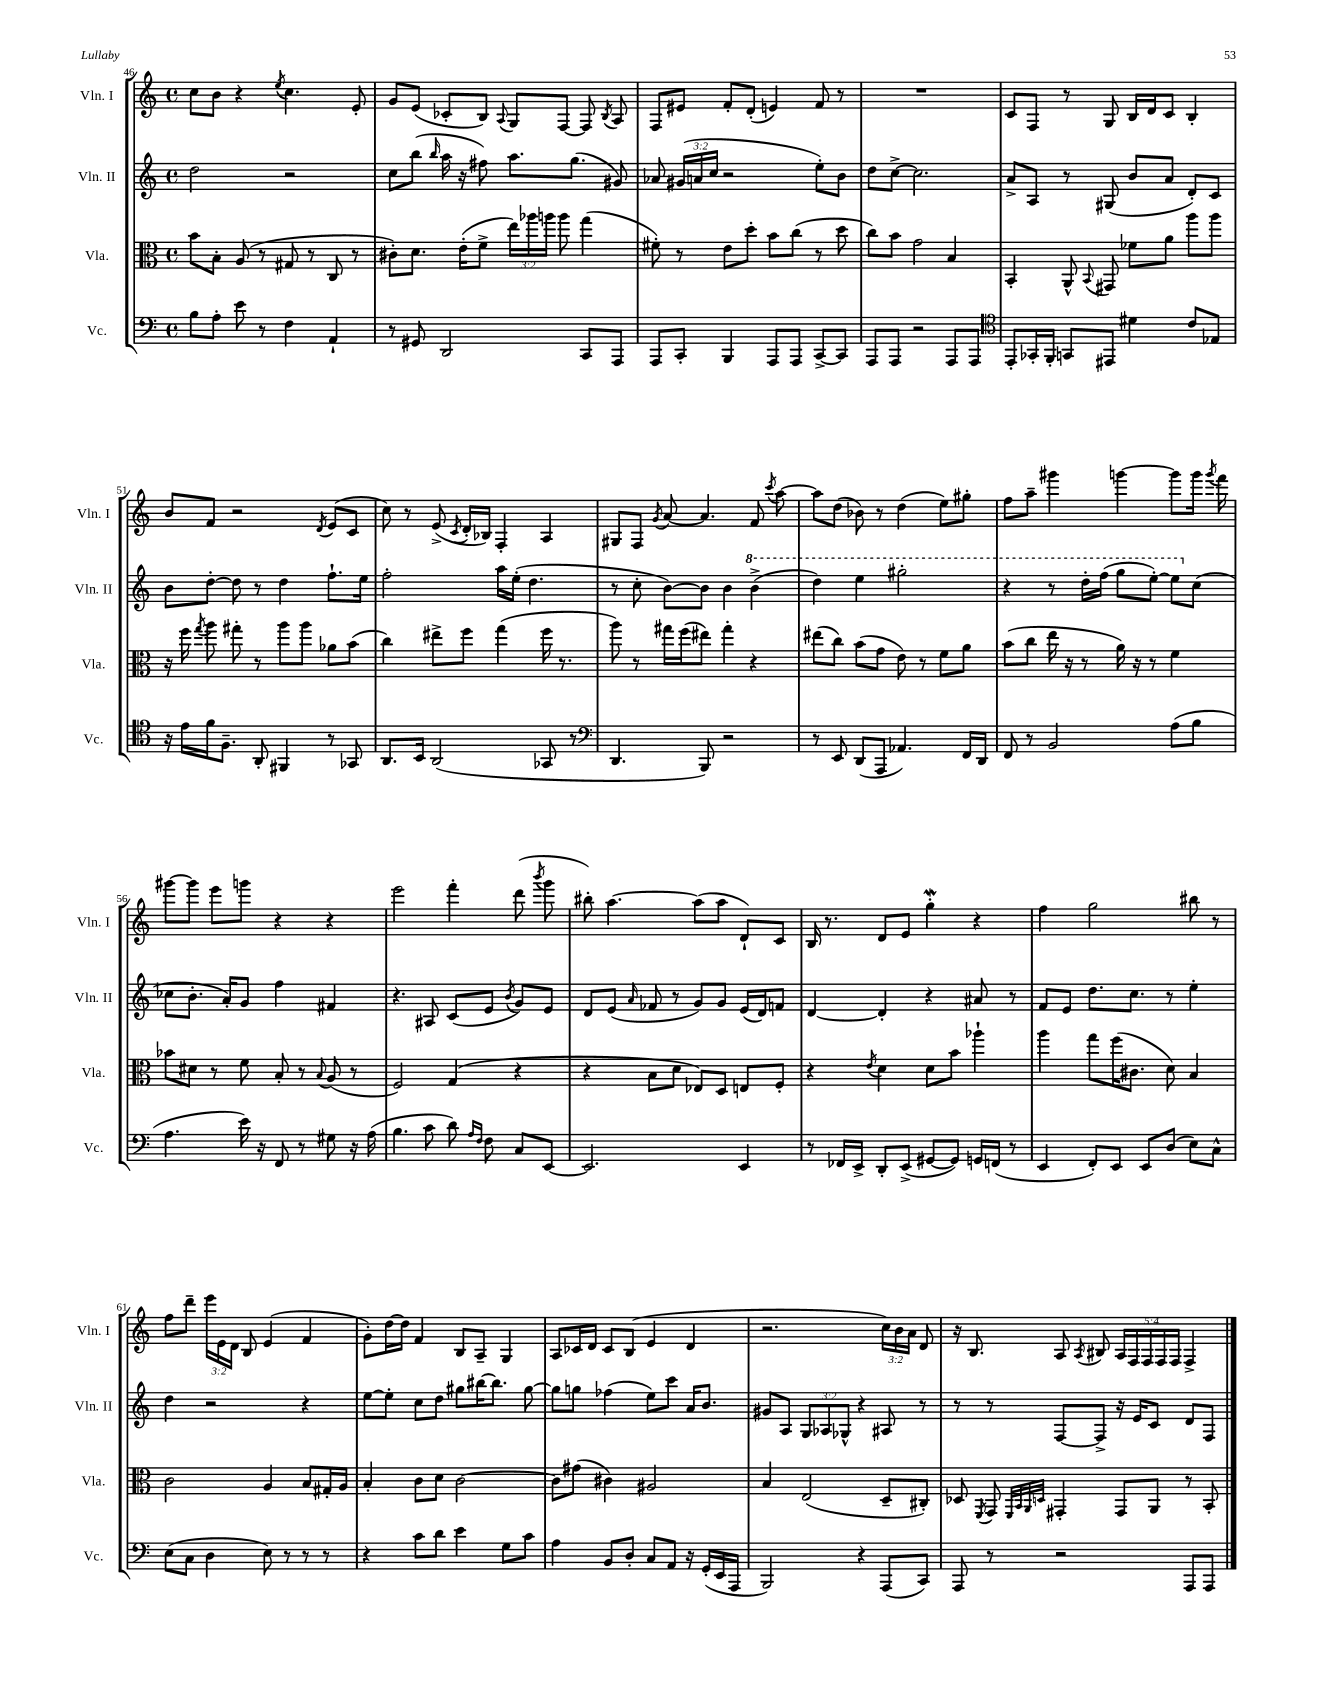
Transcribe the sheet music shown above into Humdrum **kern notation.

**kern	**kern	**kern	**kern
*staff4	*staff3	*staff2	*staff1
*clefF4	*clefC3	*clefG2	*clefG2
*k[]	*k[]	*k[]	*k[]
*M4/4	*M4/4	*M4/4	*M4/4
*met(c)	*met(c)	*met(c)	*met(c)
8B	8b	2dd	8cc
8A'	8B'	.	8b
8e	(8A	.	4r
8r	8r	.	.
.	.	.	8qee
4F	8G#	2r	4.cc
.	8r	.	.
4AA`	8C	.	.
.	8r	.	8e'
=	=	=	=
8r	8c#')	8cc	8g
8GG#	8.d	(8bb	(8e
.	.	16qqbb	.
2DD	.	16aa	8c-'
.	(16e'	16r	.
.	8f^	8ff#)	8B)
.	.	.	8qqA
.	24ee)	8.aa	8G
.	24aa-	.	.
.	24aa	.	.
.	8aa	.	[8F
.	.	(8.gg	.
8CC	(4gg	.	8F]
.	.	.	8qB
8AAA	.	8g#)	8A
=	=	=	=
8AAA	8f#')	8a-	8F
8CC'	8r	(24g#	8e#
.	.	24a	.
.	.	24cc	.
4BBB	8e	2r	8f'
.	8dd'	.	(8d'
8AAA	8b	.	4e)
8AAA	(8cc	.	.
[8CC^	8r	8ee')	8f
8CC]	8dd	8b	8r
=	=	=	=
8AAA	8cc)	8dd	1r
8AAA	8b	[8cc^	.
2r	2g	2.cc]	.
8AAA	4B	.	.
8AAA	.	.	.
=	=	=	=
*clefC4	*	*	*
8EE'	4BB'	8a^	8c
16GG-'	.	8A	8F
16FF'	.	.	.
8GG	8AA^^	8r	8r
.	8qqBB	.	.
8EE#	8GG#	(8G#	8G
4d#	8f-	8b	16B
.	.	.	16d
.	8a	8a	8c
8c	8aa	8d')	4B'
8E-	8aa	8c	.
=	=	=	=
16r	16r	8b	8b
16e	16ff	.	.
.	8qgg	.	.
16f	8aa	[8dd'	8f
8.F~	.	.	.
.	8gg#'	8dd]	2r
8AA'	8r	8r	.
4FF#	8aa	4dd	.
.	8aa	.	.
.	.	.	8qd
8r	8a-	8.ff`	(8e
8GG-	(8b	.	8c
.	.	16ee	.
=	=	=	=
8.AA	4cc)	2ff'	8cc)
.	.	.	8r
16BB	.	.	.
(2AA	8ee#^	.	(8e^
.	.	.	8qc
.	8ff	.	16d'
.	.	.	16B-)
.	(4gg	16aa	4F'
.	.	(16ee'	.
.	.	4.dd	.
8GG-	16ff	.	4A
.	8.r	.	.
8r	.	.	.
=	=	=	=
*clefF4	*	*	*
4.DD	8aa)	8r	8G#
.	8r	8cc'	8F
.	.	.	8qg
.	16gg#	[8b)	[8a
.	(16ff	.	.
8BBB)	8ee#)	8b]	4.a]
2r	4gg#'	4b	.
.	4r	(4bb^	8f
.	.	.	8qccc
.	.	.	[8aa
=	=	=	=
8r	(8ee#	4ddd)	8aa]
8EE	8cc)	.	(8dd
(8DD	(8b	4eee	8b-)
8AAA	8g	.	8r
4.AA-)	8e)	2ggg#'	(4dd
.	8r	.	.
.	8f	.	8ee)
16FF	8a	.	8gg#'
16DD	.	.	.
=	=	=	=
8FF	(8b	4r	8ff
8r	8cc	.	8aa~
2BB	16ee	8r	4ggg#
.	16r	.	.
.	8r	16ddd'	.
.	.	(16fff	.
.	16a)	8ggg	[4ggg
.	16r	.	.
.	8r	[8eee')	.
(8A	4f	8eee]	8ggg]
8B	.	(8cc	16ggg
.	.	.	8qggg
.	.	.	16fff
=	=	=	=
4.A	8b-	8cc-	[8ggg#
.	8d#	8.b'	8ggg#]
.	8r	.	8eee
.	.	16a')	.
16e)	8f	8g	8ggg
16r	.	.	.
8FF	8B'	4ff	4r
8r	8r	.	.
.	8qqB	.	.
8G#	(8A	4f#	4r
16r	8r	.	.
(16A	.	.	.
=	=	=	=
4.B	2F)	4.r	2eee
8c	.	8A#	.
8d)	(4G	(8c	4fff'
16qqA	.	.	.
16qqF	.	.	.
8F	.	8e	.
.	.	8qb	.
8C	4r	8g)	(8ddd
.	.	.	8qbbb
[8EE	.	8e	8ggg
=	=	=	=
2.EE]	4r	8d	8bb#')
.	.	(8e	[4.aa
.	.	16qqa	.
.	8B	8f-	.
.	8d	8r	.
.	8E-)	8g)	(8aa]
.	8D	8g	8aa
4EE	8E	(16e	8d`)
.	.	16d)	.
.	8F'	8f	8c
=	=	=	=
8r	4r	[4d	16B
.	.	.	8.r
16FF-	.	.	.
16EE^	.	.	.
.	8qe	.	.
8DD'	4d	4d']	8d
(8EE^	.	.	8e
[8GG#	8d	4r	4gg'
8GG#])	8b	.	.
16GG	4aa-`	8a#	4r
(16FF	.	.	.
8r	.	8r	.
=	=	=	=
4EE	4aa	8f	4ff
.	.	8e	.
8FF')	8gg	8.dd	2gg
8EE	(16ff	.	.
.	8.c#	8.cc	.
8EE	.	.	.
(8D	8d)	8r	.
8E)	4B	4ee'	8bb#
8C^^	.	.	8r
=	=	=	=
(8E	2c	4dd	8ff
8C	.	.	8ddd~
4D	.	2r	24eee
.	.	.	24e
.	.	.	24d
.	.	.	8B
8E)	4A	.	(4e
8r	.	.	.
8r	8B	4r	4f
8r	16G#'	.	.
.	16A	.	.
=	=	=	=
4r	4B'	[8ee	8g')
.	.	8ee']	[16dd
.	.	.	16dd]
8c	8c	8cc	4f
8d	8d	8dd	.
4e	[2c	8gg#	8B
.	.	[16bb#	8A~
.	.	8.bb#]	.
8G	.	.	4G
8c	.	[8gg#	.
=	=	=	=
4A	8c]	8gg#]	8A
.	(8g#	8gg	16c-
.	.	.	16d
8BB	4c#)	(4ff-	8c-
8D'	.	.	(8B
8C	2A#	8ee)	4e
8AA	.	8ccc	.
16r	.	16a	4d
(16GG'	.	8.b	.
16EE	.	.	.
16AAA	.	.	.
=	=	=	=
2BBB)	4B	8g#	2.r
.	.	8A	.
.	(2E	12G	.
.	.	12A-	.
.	.	12G-^^	.
4r	.	4r	.
(8AAA	8D~	8A#	24cc)
.	.	.	24b
.	.	.	24a
8CC)	8C#')	8r	8d
=	=	=	=
8AAA	8D-	8r	16r
.	.	.	8.B
.	8qFF	.	.
8r	8GG	8r	.
.	32qqFF	.	.
.	32qqBB	.	.
.	32qqAA	.	.
.	32qqD	.	.
2r	4GG#'	[8F	8A
.	.	.	8qA
.	.	8F^]	8B#
.	8GG#	16r	20A
.	.	.	20F
.	.	16e	.
.	.	.	20F
.	8AA	8c	.
.	.	.	20F
.	.	.	20F
8AAA	8r	8d	4F^
8AAA	8BB'	8F	.
==	==	==	==
*-	*-	*-	*-
